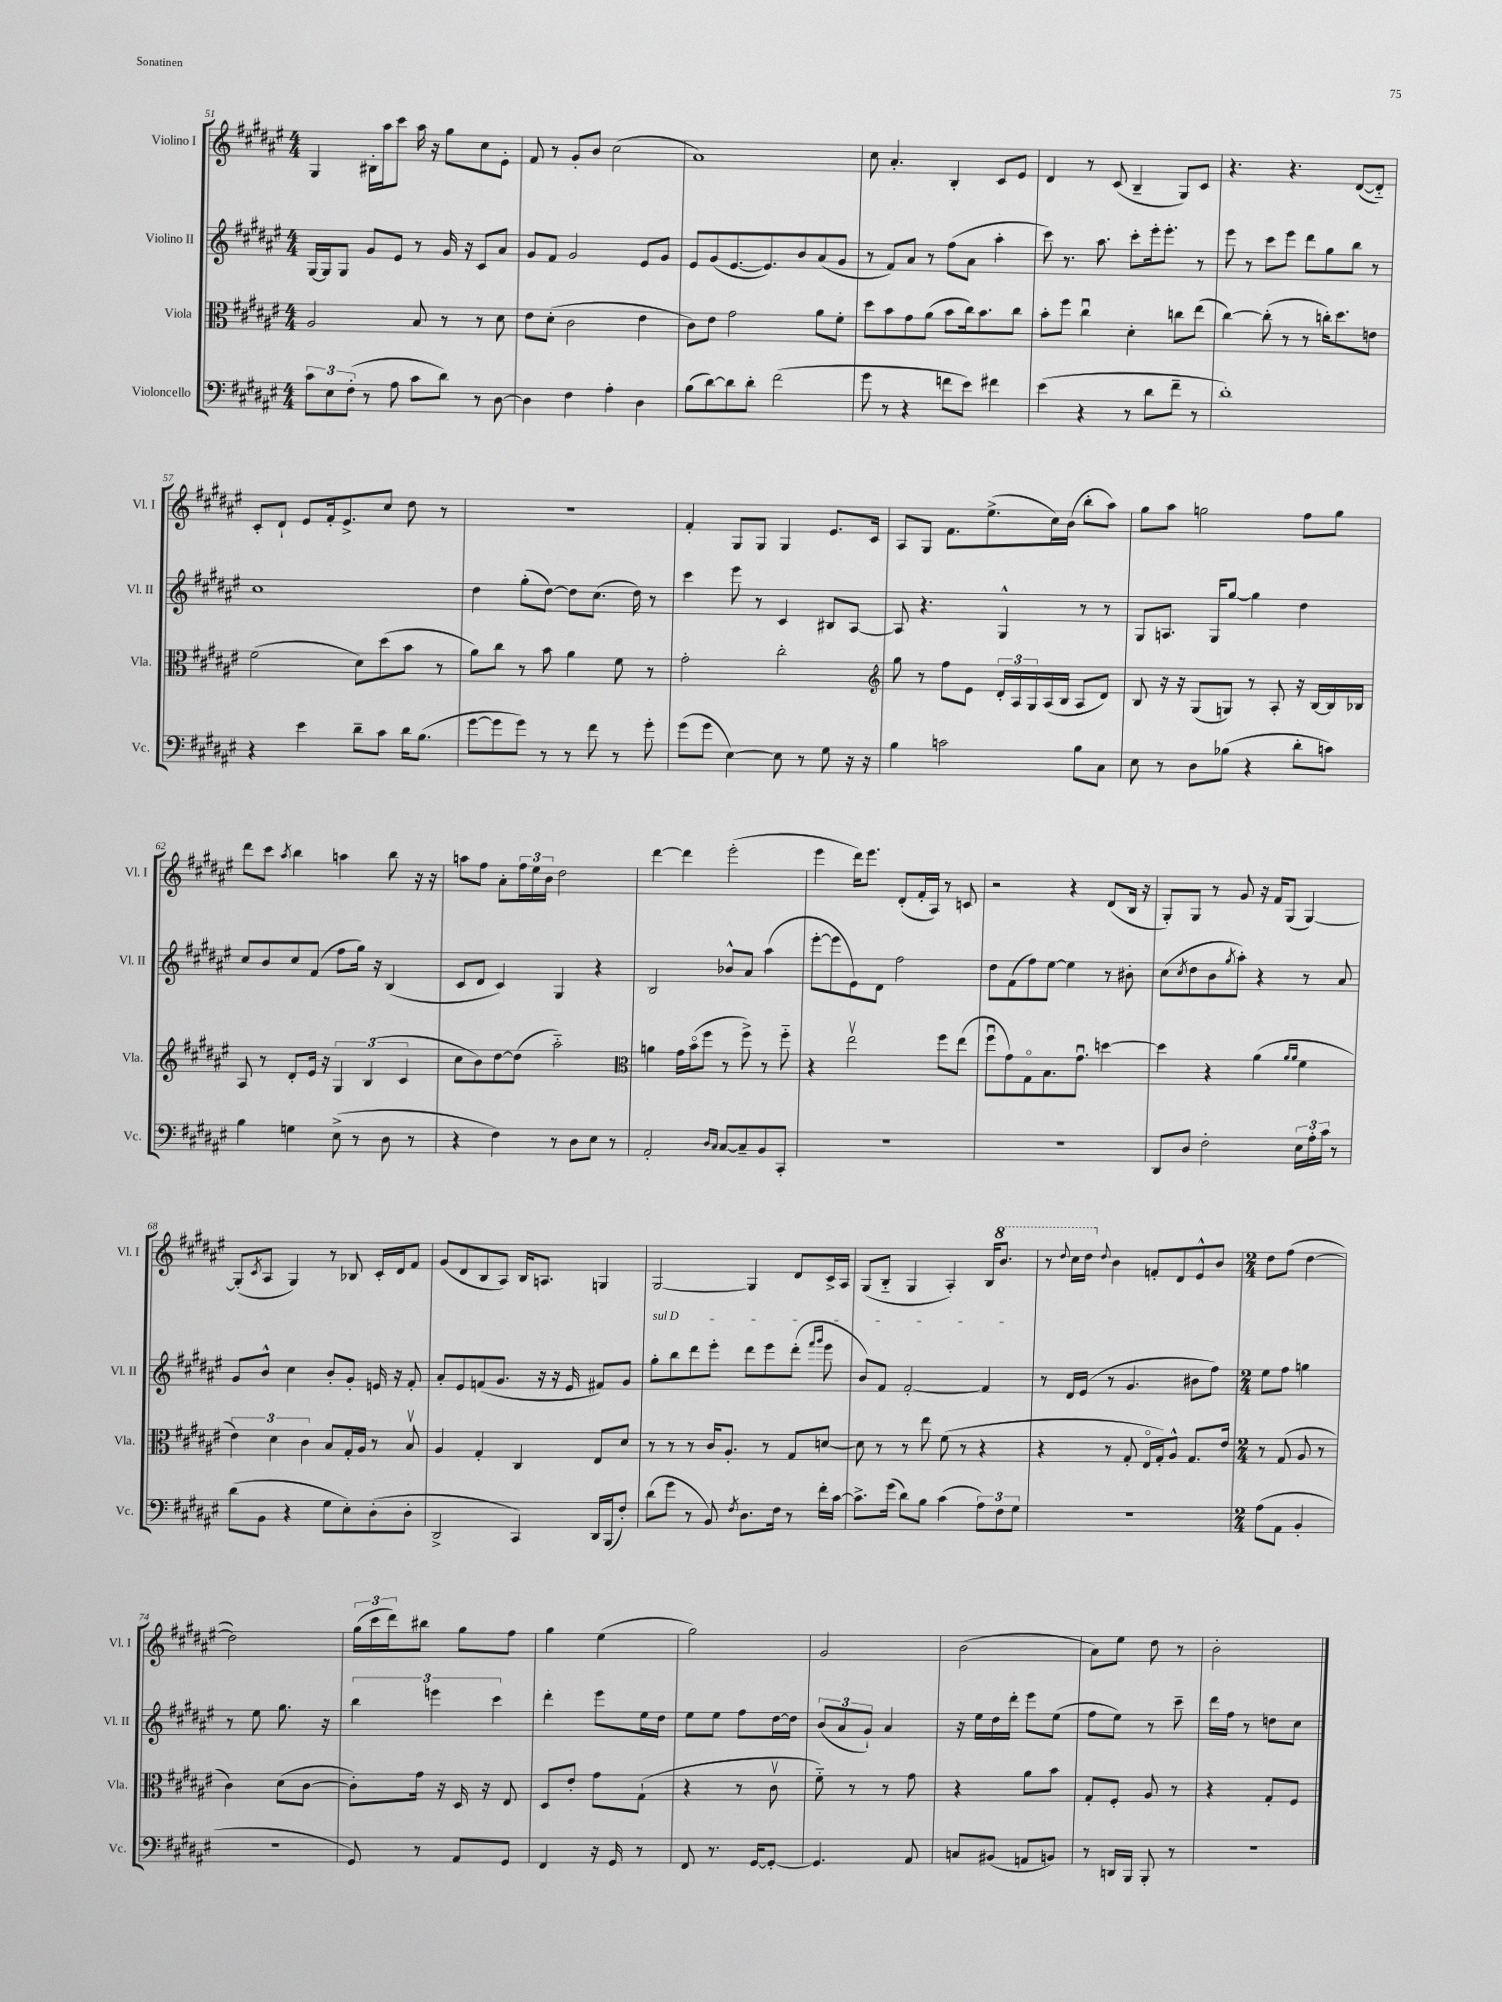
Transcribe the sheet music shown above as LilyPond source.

<<
\new StaffGroup <<
\new Staff = "s0" \with { instrumentName = "Violino I" shortInstrumentName = "Vl. I" } {
    \clef treble \key fis \major \numericTimeSignature \time 4/4
    gis4 bis16-. ais''16 cis'''8 ais''16 r16 gis''8 cis''8 eis'8-. |
    fis'8 r8 gis'8-. b'8 cis''2( |
    ais'1) |
    cis''8 ais'4.-. b4-. cis'8 eis'8 |
    dis'4 r8 cis'8( b4-- gis8) cis'8 |
    r4. r4. dis'8~( dis'8-_) |
    cis'8-. dis'8-! eis'8 fis'16-. eis'8.-> cis''8 dis''8 r8 |
    R1 |
    fis'4-. gis8 gis8 gis4 eis'8. cis'16 |
    ais8 gis8 fis'8. eis''8.->( cis''16) b'16( b''8-. ais''8) |
    gis''8 ais''8 g''2 fis''8 g''8 |
    dis'''8 cis'''8 \acciaccatura { ais''8 } b''4 a''4 b''8 r16 r16 |
    a''8 fis''8 ais'8-. \tuplet 3/2 { fis''16 eis''16 b'16 } dis''2 |
    dis'''4~ dis'''4 eis'''2-.( |
    eis'''4 dis'''16) eis'''8. dis'8-.( fis'16-. ais16) r8 c'8 |
    r2 r4 dis'8( b16 r16 |
    gis8-.) gis8 r8 gis'8 r16 fis'16 gis8( gis4~) |
    gis8-.( \acciaccatura { cis'8 } ais8 gis4) r8 bes8 cis'16-. dis'16 fis'8 |
    gis'8( dis'8 b8 ais8) b16 a8. g4 |
    gis2~ gis4 dis'8 cis'16-> ais16 |
    gis8( b8-_ gis4 ais4-.) b16 \ottava #1 b''8. |
    r8 \appoggiatura { dis'''8 } cis'''16 dis'''16 \ottava #0 \appoggiatura { dis''8 } b'4 f'8-. dis'8 eis'8-^ b'8 |
    \numericTimeSignature \time 2/4 dis''8 fis''8( dis''4~ |
    dis''2) |
    \tuplet 3/2 { gis''16( cis'''16 dis'''16) } bis''8 gis''8 fis''8 |
    gis''4 eis''4( |
    gis''2) |
    gis'2 |
    b'2( |
    ais'8) eis''8 dis''8 r8 |
    b'2-. \bar "|." |
}
\new Staff = "s1" \with { instrumentName = "Violino II" shortInstrumentName = "Vl. II" } {
    \clef treble \key fis \major \numericTimeSignature \time 4/4
    gis16~ gis16 gis8 gis'8 eis'8 r8 gis'16 r16 cis'8 ais'8 |
    gis'8 fis'8 gis'2 eis'8 gis'8 |
    eis'8 gis'8( eis'8.~ eis'8.) b'8 ais'8( gis'8 |
    r8 fis'8) ais'8 r8 fis''8( ais'8 ais''4-. |
    cis'''8) r8. ais''8. cis'''8-. eis'''16-. eis'''8.-. r8 |
    eis'''8 r8 cis'''8 eis'''8 dis'''8 gis''8 b''8 r8 |
    cis''1 |
    dis''4 gis''8-.( dis''8~) dis''8 cis''8.( dis''16) r8 |
    cis'''4 eis'''8 r8 cis'4 bis8 ais8~ |
    ais8 r4. gis4-^ r8 r8 |
    gis8 a8. gis16 gis''8~ gis''4 dis''4 |
    cis''8 b'8 cis''8 fis'8( fis''8 gis''16) r16 b4( |
    cis'8 dis'8 cis'4) gis4 r4 |
    b2 bes'8-^ ais'8 ais''4( |
    eis'''8~-. eis'''8 eis'8) dis'8 fis''2 |
    dis''8 fis'8( fis''8) eis''8~ eis''4 r8 bis'8-. |
    cis''8( \acciaccatura { cis''8 } dis''8 b'8 \acciaccatura { gis''8 } ais''8-.) r4 r8 ais'8 |
    gis'8 b'8-^ cis''4 b'8-. gis'8-. e'16 r16 fis'8-. |
    ais'8-. eis'8 f'8( gis'8. r16 r16 eis'16 fis'8) gis'8 |
    \once \override TextSpanner.bound-details.left.text = \markup { \italic "sul D" } gis''8-.\startTextSpan b''8 dis'''8 eis'''8-. dis'''8 eis'''8 dis'''8-.( \grace { fis'''16 gis'''16 } eis'''8 |
    b'8) fis'8 fis'2~-. fis'4\stopTextSpan |
    r8 dis'16 eis'16( r8 gis'4. bis'8 fis''8) |
    \numericTimeSignature \time 2/4 eis''8 fis''8 g''4 |
    r8 eis''8 gis''8. r16 |
    \tuplet 3/2 { b''4 e'''4 cis'''4 } |
    dis'''4-. eis'''8 eis''16 dis''16 |
    eis''8 eis''8 fis''8 dis''16~ dis''16 |
    \tuplet 3/2 { b'8( ais'8 gis'8-!) } ais'4 |
    r16 eis''16 dis''16 dis'''16-. eis'''8 eis''8( |
    fis''8 eis''8) r8 cis'''8-- |
    dis'''16 fis''16 r8 d''8 cis''8 \bar "|." |
}
\new Staff = "s2" \with { instrumentName = "Viola" shortInstrumentName = "Vla." } {
    \clef alto \key fis \major \numericTimeSignature \time 4/4
    ais2 b8 r8 r8 dis'8 |
    eis'8 dis'8-.( cis'2 eis'4 |
    cis'8) eis'8 gis'2 ais'8 fis'8-. |
    dis''8 b'8 gis'8 ais'8( b'8 cis''16) b'8. cis''8 |
    b'8-. fis''8 cis''4\downbow dis'4-. c''8 eis''8( |
    cis''4~) cis''8-.( r8 r8 c''16-.) dis''8. e'8 |
    fis'2( dis'8) dis''8( b'8 r8 |
    ais'8) cis''8 r8 b'8 ais'4 fis'8 r8 |
    gis'2-. cis''2-. |
    \clef treble gis''8 r8 fis''8 eis'8 \tuplet 3/2 { dis'16-. ais16 gis16 } ais16( b16 ais8 dis'8) |
    b8 r16 r16 gis8( g8) r8 ais8-. r16 b16~ b16 bes16 |
    ais8 r8 dis'8-. eis'16 r16 \tuplet 3/2 { gis4 b4( cis'4 } |
    cis''8 b'8) dis''8~ dis''8( ais''2-_) |
    \clef alto a'4 gis'16 b'16\flageolet( fis''8 r8 fis''8->) r8 fis''8-_ |
    r4 eis''2\upbow fis''8 eis''8( |
    fis''8\downbow gis'8) gis8\flageolet b8. gis'8.\downbow d''4~ |
    d''4 r4 ais'4( \grace { ais'16 ais'16 } fis'4 |
    \tuplet 3/2 { eis'4) dis'4 cis'4 } b8 gis16-. ais16 r8 b8\upbow |
    ais4 gis4-. cis4 eis8 dis'8 |
    r8 r8 r8 cis'16 ais8.-. r8 gis8 d'8~ |
    d'8 r8 r8 eis''8 fis'8( r8 r4 |
    r4 r8 gis8-. eis16\flageolet gis16-.) ais8-^ gis8. eis'16 |
    \numericTimeSignature \time 2/4 r8 gis8( ais8 r8 |
    cis'4) dis'8( cis'8~ |
    cis'8-.) gis'16 r16 dis16 r16 eis8 |
    dis8 eis'8-. gis'8 gis8-!( |
    r4 r8 cis'8\upbow |
    fis'8-_) r8 r8 gis'8 |
    r4 ais'8 b'8 |
    gis8-. fis8-. ais8 r8 |
    r4 gis8-. fis8 \bar "|." |
}
\new Staff = "s3" \with { instrumentName = "Violoncello" shortInstrumentName = "Vc." } {
    \clef bass \key fis \major \numericTimeSignature \time 4/4
    \tuplet 3/2 { cis'8 eis8 fis8-.( } r8 ais8 cis'8 dis'8) r8 dis8~ |
    dis4 fis4 ais4-. dis4 |
    b8( dis'8~) dis'8 dis'8-. fis'2( |
    gis'8 r8 r4 f'8 eis'8) fis'4 |
    eis'4( r4 r8 dis'8 fis'8-- r8 |
    dis'1-.) |
    r4 eis'4 dis'8-- cis'8 dis'16 b8.( |
    gis'8~ gis'8 gis'8) r8 r8 fis'8 r8 gis'8-. |
    gis'8( gis'8 eis4~) eis8 r8 gis8 r16 r16 |
    b4 c'2 b8 cis8 |
    eis8 r8 dis8 bes8( r4 dis'8-. c'8) |
    b4 g4 eis8->( r8 dis8 r8 |
    r4 fis4) r8 dis8 eis8 r8 |
    ais,2-. \grace { dis16 cis16 } cis8~ cis8-- b,8 cis,8-. |
    r1 |
    R1 |
    dis,8 dis8 fis2-. \tuplet 3/2 { eis16 ais16-. cis'16 } r8 |
    dis'8( b,8 r4 gis8 eis8-.) dis8-.( dis8-. |
    dis,2-> cis,4) dis,16 b,,16( fis8-.) |
    dis'8( gis'8 r8 b,8) \acciaccatura { fis8 } dis8. fis16 r8 fis'16-. cis'16~ |
    cis'8.-> gis'16( dis'8) b8 cis'4( \tuplet 3/2 { ais8) fis8 gis8 } |
    R1 |
    \numericTimeSignature \time 2/4 ais8( ais,8 b,4-. |
    r2 |
    gis,8) r8 ais,8 gis,8 |
    fis,4 r16 gis,16 r8 |
    fis,8 r8. gis,16~ gis,8~-. |
    gis,4. ais,8 |
    c8 bis,8( a,8 b,8) |
    r8 d,16 b,,16 b,,8-. r8 |
    R2 \bar "|." |
}
>>
>>
\layout { \context { \Score currentBarNumber = #51 } }
